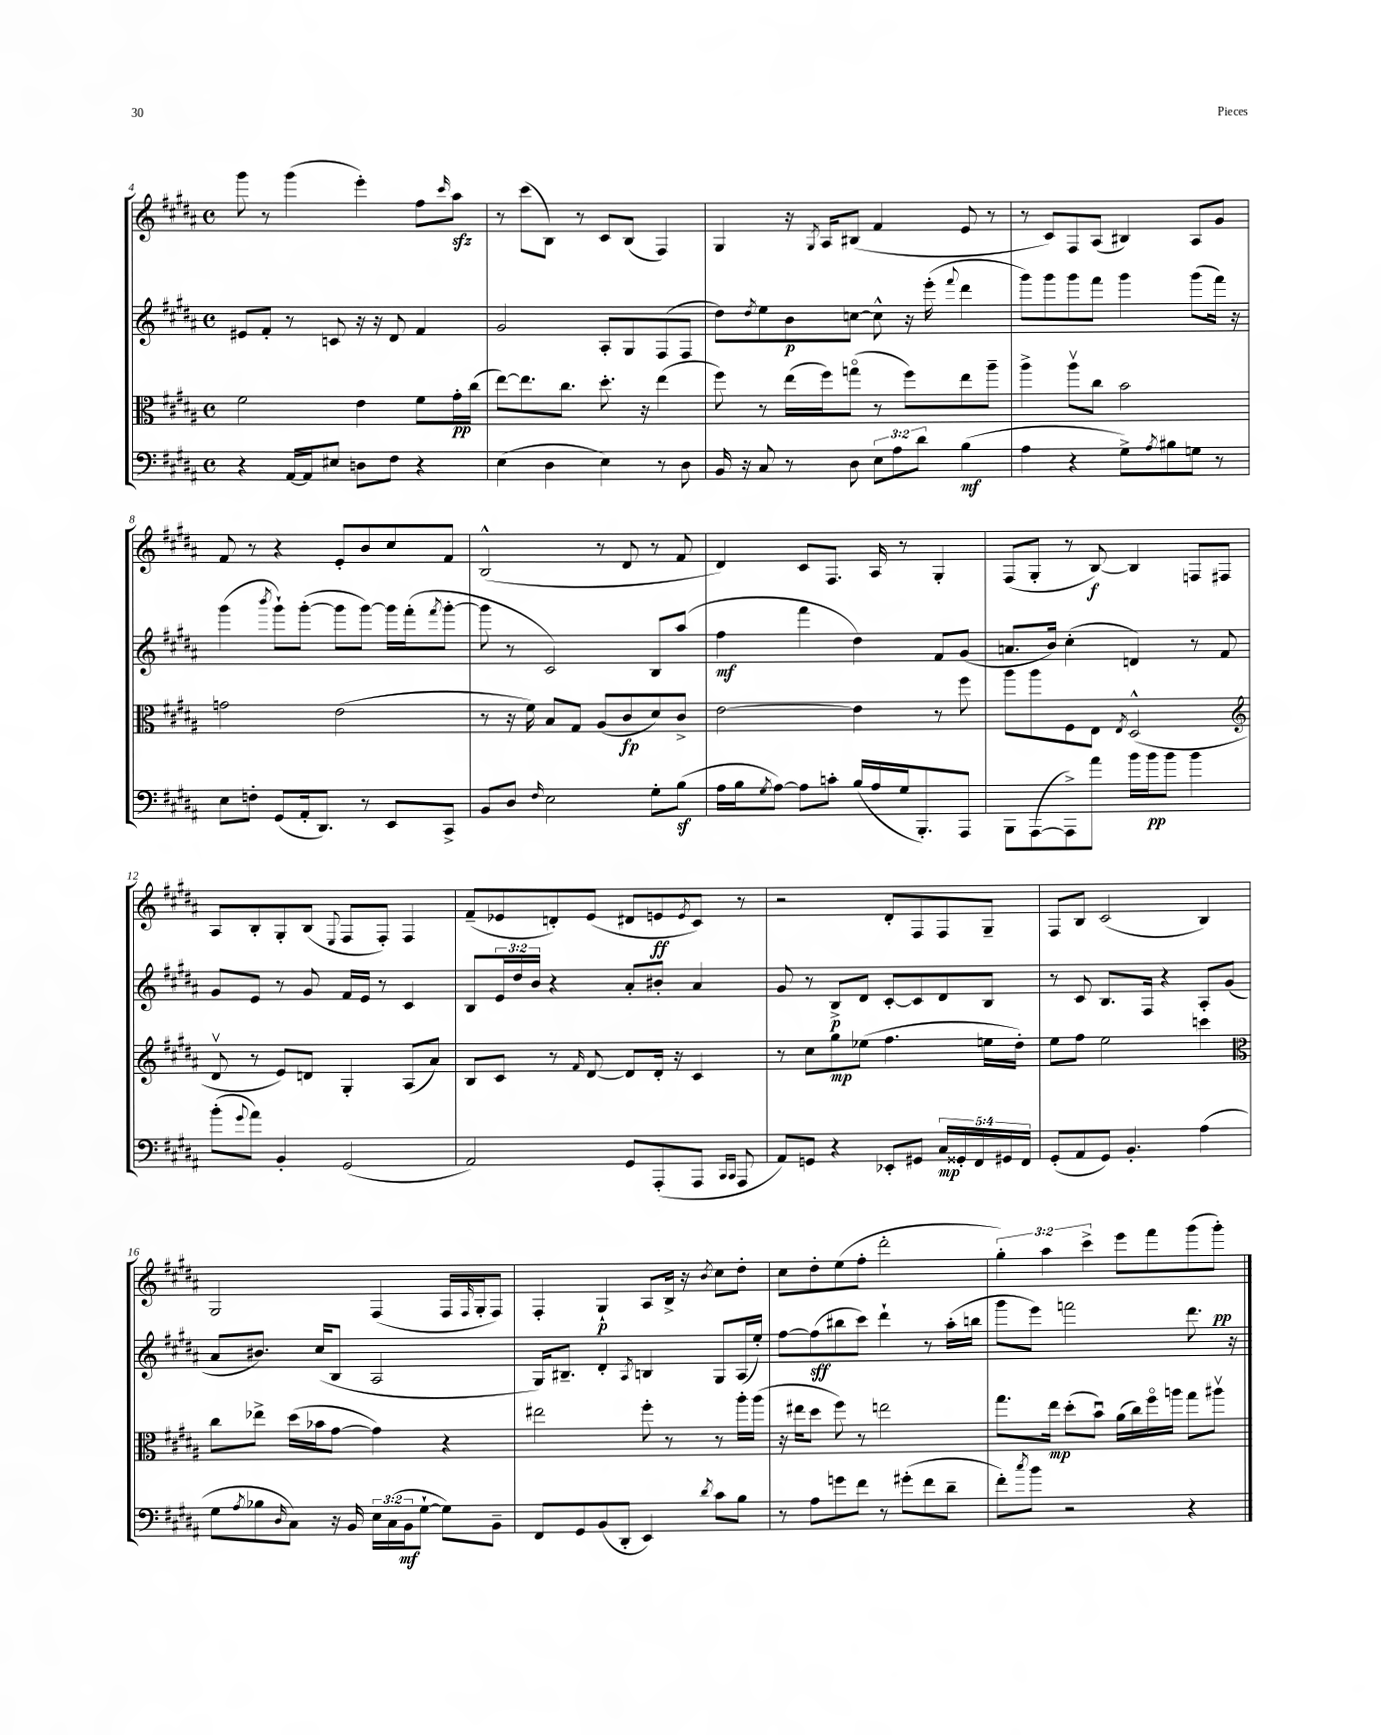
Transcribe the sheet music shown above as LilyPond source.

<<
\new StaffGroup <<
\new Staff = "s0" {
    \clef treble \key b \major \defaultTimeSignature \time 4/4 \override Staff.TupletNumber.text = #tuplet-number::calc-fraction-text
    gis'''8 r8 gis'''4( e'''4-.) fis''8 \grace { cis'''16 } ais''8\sfz |
    r8 cis'''8( b8) r8 cis'8 b8( fis4) |
    gis4 r16 \acciaccatura { gis8 } ais16 bis8( fis'4 e'8 r8 |
    r8 cis'8) fis8 ais8( bis4) ais8 gis'8 |
    fis'8 r8 r4 e'8-. b'8 cis''8 fis'8 |
    b2-^( r8 dis'8 r8 fis'8 |
    dis'4) cis'8 fis8. ais16 r8 gis4-. |
    fis8( gis8-. r8 b8~\f) b4 f8 fis8 |
    ais8 b8-. gis8-. b8( \appoggiatura { e8 } fis8 fis8-.) fis4 |
    fis'8--( ees'8 d'8-.) ees'8( dis'8 e'8\ff \acciaccatura { e'8 } cis'8) r8 |
    r2 dis'8-. fis8 fis8 gis8-- |
    fis8 b8 cis'2( b4) |
    gis2 fis4( fis16 \grace { fis16 } gis16-. fis8) |
    fis4-. gis4-!\p ais8 b16-> r16 \acciaccatura { b'8 } cis''8 dis''8-. |
    cis''8 dis''8-. e''8( fis''8-. dis'''2-. |
    \tuplet 3/2 { gis''4-.) ais''4 cis'''4-> } e'''8 fis'''8 gis'''8( gis'''8-.\pp) \bar "|." |
}
\new Staff = "s1" {
    \clef treble \key b \major \defaultTimeSignature \time 4/4 \override Staff.TupletNumber.text = #tuplet-number::calc-fraction-text
    eis'8 fis'8-. r8 c'8 r16 r16 dis'8 fis'4 |
    gis'2 ais8-. gis8 fis8( fis8 |
    dis''8) \acciaccatura { dis''8 } e''8 b'8\p c''8~ c''8-^ r16 e'''16-.( \appoggiatura { fis'''8 } dis'''4 |
    gis'''8) gis'''8 gis'''8 fis'''8 gis'''4 gis'''8( fis'''16) r16 |
    gis'''4( \acciaccatura { b'''8 } gis'''8-!) gis'''8~-.( gis'''8 gis'''8~) gis'''16 fis'''16-.( \acciaccatura { fis'''8 } gis'''8~-. |
    gis'''8 r8 cis'2) b8 ais''8( |
    fis''4\mf fis'''4 dis''4) fis'8 gis'8( |
    a'8. b'16) cis''4-.( d'4) r8 fis'8 |
    gis'8 e'8 r8 gis'8 fis'16 e'16 r8 cis'4 |
    b8 \tuplet 3/2 { e'16 dis''16 b'16 } r4 ais'8-. bis'8-. ais'4 |
    gis'8 r8 b8->\p dis'8 cis'8~-. cis'8 dis'8 b8 |
    r8 cis'8 b8. fis16 r4 ais8-. gis'8( |
    ais'8 bis'8.) cis''16( b8 ais2 |
    gis16) bis8.-- dis'4-. \acciaccatura { ais8 } b4 gis8 ais16( e''16-.) |
    fis''8~ fis''8\sff( bis''8 cis'''8) dis'''4-! r8 ais''16-.( b''16 |
    gis'''8 e'''8) f'''2 dis'''8. r16 \bar "|." |
}
\new Staff = "s2" {
    \clef alto \key b \major \defaultTimeSignature \time 4/4
    fis'2 e'4 fis'8 gis'16-.\pp cis''16( |
    e''8~) e''8. cis''8. dis''8.-. r16 e''4( |
    fis''8) r8 e''16( fis''16) g''8\flageolet( r8 fis''8) e''8 ais''8-- |
    ais''4-> ais''8\upbow cis''8 b'2 |
    g'2 e'2( |
    r8 r16 fis'16) b8 gis8 ais8( cis'8\fp dis'8) cis'8-> |
    e'2~ e'4 r8 fis''8 |
    ais''8 ais''8 fis8 e8 \acciaccatura { e8 } dis2-^( |
    \clef treble dis'8\upbow r8 e'8) d'8 gis4-. ais8( ais'8) |
    b8 cis'8 r8 \grace { fis'16 } dis'8~ dis'8 dis'16-. r16 cis'4 |
    r8 cis''8 gis''8\mp ees''8( fis''4. e''16 dis''16-.) |
    e''8 fis''8 e''2 c'''4 |
    \clef alto cis''8 ees''8-> dis''16( bes'16 gis'8~ gis'4) r4 |
    eis''2 fis''8-. r8 r8 ais''16-. ais''16( |
    r16 eis''16 dis''8 fis''8) r8 e''2 |
    gis''8. e''16\mp dis''8-.( b'8\downbow) ais'16( cis''16) fis''16\flageolet a''16 gis''8 ais''8\upbow \bar "|." |
}
\new Staff = "s3" {
    \clef bass \key b \major \defaultTimeSignature \time 4/4 \override Staff.TupletNumber.text = #tuplet-number::calc-fraction-text
    r4 ais,16~ ais,16 eis8 d8 fis8 r4 |
    e4( dis4 e4) r8 dis8 |
    b,16 r16 cis8 r8 dis8 \tuplet 3/2 { e8 ais8 dis'8 } b4\mf( |
    ais4 r4 gis8->) \acciaccatura { ais8 } bis8 g8 r8 |
    e8 f8-. gis,8( ais,16-. dis,8.) r8 e,8 cis,8-> |
    b,8 dis8 \grace { fis16 } e2 gis8-. b8\sf( |
    ais16 b16 \acciaccatura { gis8 } ais8~) ais8 c'8-. b16( ais16 gis16 b,,8.-.) ais,,8 |
    b,,8 ais,,8~( ais,,8->) ais'8 b'16 b'16\pp b'8 b'4 |
    b'8-.( \appoggiatura { gis'8 } ais'8) b,4-. gis,2( |
    ais,2) gis,8 ais,,8-.( ais,,8 \grace { cis,16 cis,16 } ais,,8 |
    ais,8) g,8 r4 ees,8-. gis,8 \tuplet 5/4 { cis16\mp gisis,16-. fis,16 gis,16 fis,16 } |
    gis,8-.( ais,8 gis,8) b,4.-. ais4( |
    gis8 \acciaccatura { ais8 } bes8 \grace { dis16 } cis8) r16 b,16 \tuplet 3/2 { e16 cis16( b,16\mf } gis8~-! gis8) b,8-- |
    fis,8 gis,8 b,8( dis,8-. e,4) \acciaccatura { dis'8 } cis'8 b8 |
    r8 ais8 g'8 fis'8 r8 gis'8-.( fis'8 dis'8-- |
    fis'8-.) \acciaccatura { cis''8 } b'8 r2 r4 \bar "|." |
}
>>
>>
\layout { \context { \Score currentBarNumber = #4 } }
